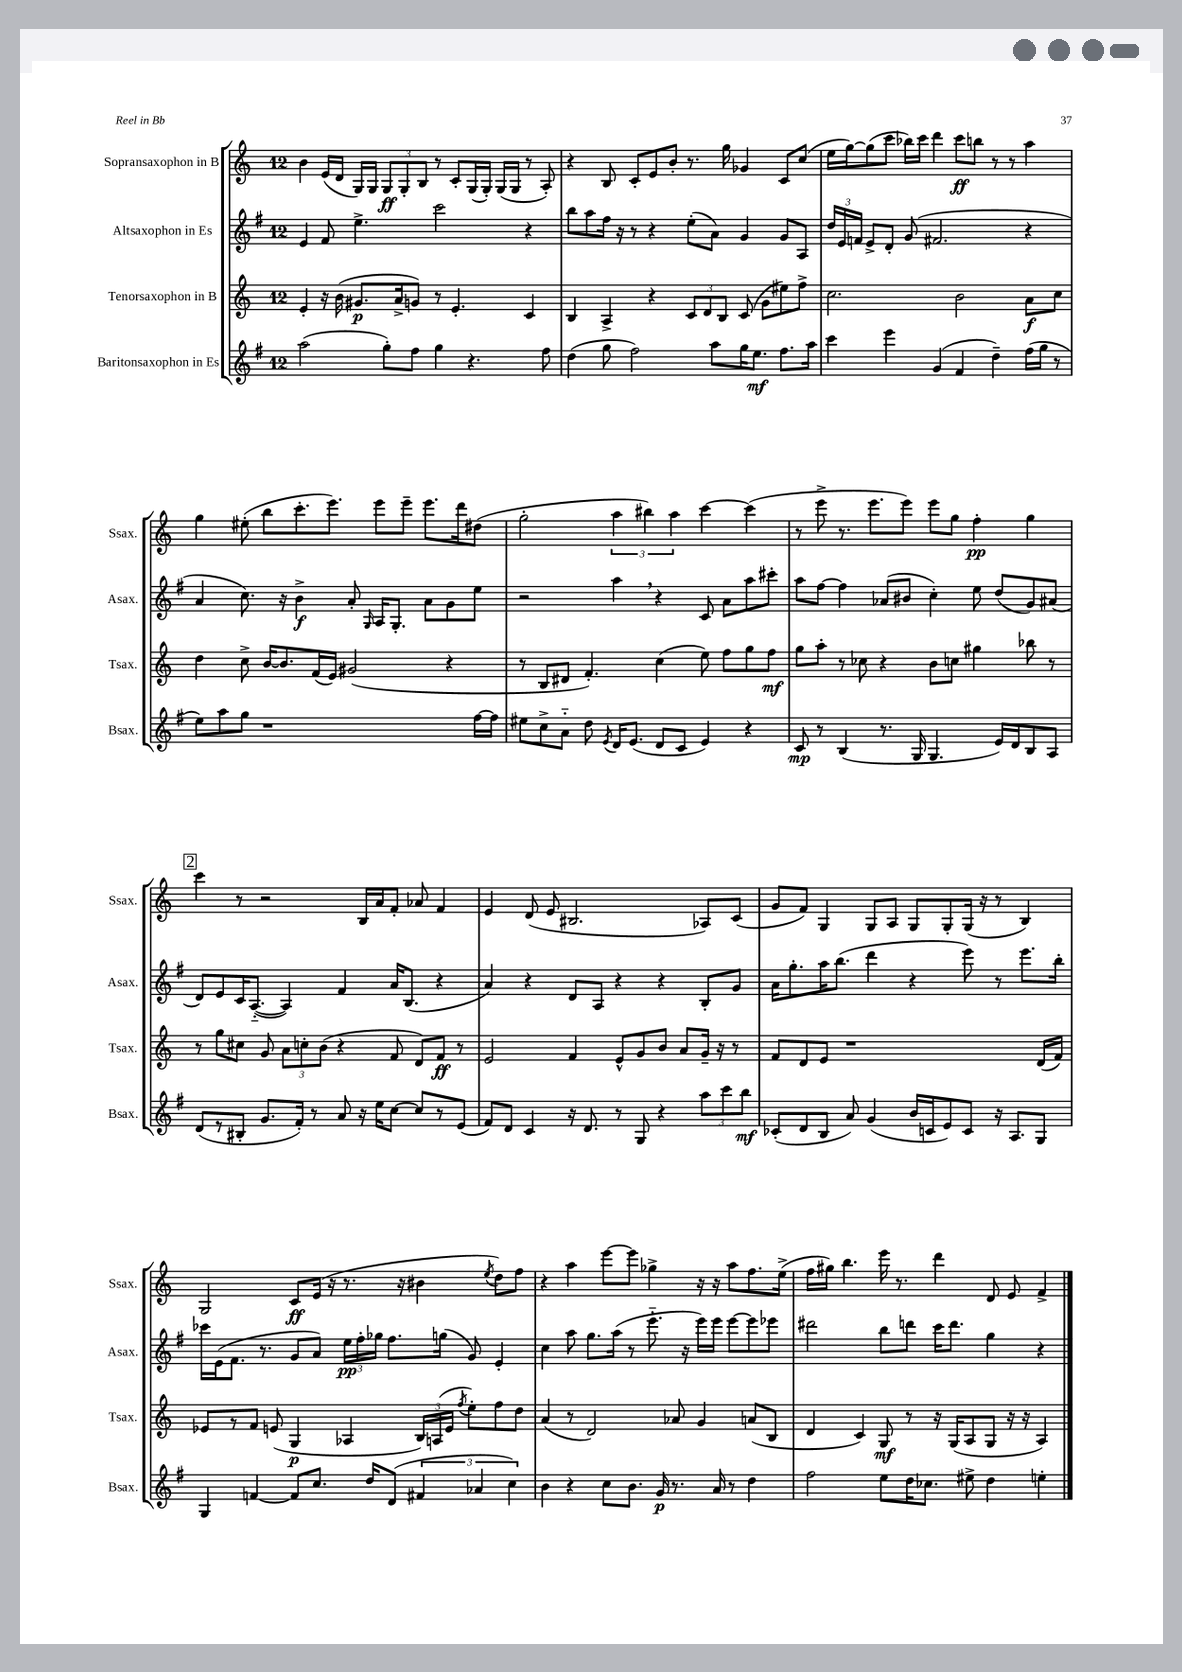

**kern	**kern	**kern	**kern
*staff4	*staff3	*staff2	*staff1
*clefG2	*clefG2	*clefG2	*clefG2
*k[f#]	*k[]	*k[f#]	*k[]
*M12/8	*M12/8	*M12/8	*M12/8
(2aa\	4e'/	4e/	4b\
.	16r	8f#/	(16e/LL
.	(16b\	.	16d/JJ
.	8.g#/L	4.ee^\	16G/LL)
.	.	.	16G/JJ
8gg'\L)	.	.	12G/L
.	16a^/k	.	.
.	.	.	12G'/
8ff#\J	8g/J)	.	.
.	.	.	12B/J
4gg\	8r	2ccc\	8r
.	4.e'/	.	8c'/L
4.r	.	.	(16G/L
.	.	.	16G'/JJ)
.	.	.	(16G/LL
.	.	.	16G/JJ
.	4c/	4r	8r
8ff#\	.	.	8A'/)
=	=	=	=
(4dd\	4B/	8bb\L	4r
.	.	8aa\	.
8gg\	4A^/	16ff#\Jk	8B/
.	.	16r	.
2ff#\)	.	8r	8c'/L
.	4r	4r	8e/
.	.	.	8b'/J
.	12c/L	(8ee'\L	8.r
.	12d/	.	.
8aa\L	.	8a\J)	.
.	12B/J	.	.
.	.	.	16gg\
16gg\K	(8c/	4g/	4g-/
8.ee\J	.	.	.
.	8g\L	.	.
8.ff#\L	8ee#\)	8g/L	8c/L
.	8ff^\J	8A/J	(8cc/J
16aa\Jk	.	.	.
=	=	=	=
4ccc\	2.cc\	24dd/LL	16ee\LL
.	.	24e/	.
.	.	.	[16gg\J)
.	.	24f/JJ	.
.	.	8e^/L	(8gg\]
4eee\	.	8d'/J	8ccc\J
.	.	(8g/	16bb-\LL)
.	.	.	16ccc\JJ
(4g/	.	2.f#/	4ddd\
4f#/	2b\	.	8ccc\L
.	.	.	8bb\J
4dd~\)	.	.	8r
.	.	.	8r
(16ff#\LL	8a\L	4r	4aa\
16gg\JJ	.	.	.
8r	8cc\J	.	.
=	=	=	=
8ee\L)	4dd\	4a/	4gg\
8aa\	.	.	.
8gg\J	8cc^\	8.cc\)	(8ee#'\
1r	[16b/LK	.	8bb\L
.	8.b/]	16r	.
.	.	4b^\	8.ccc'\
.	(16f/L	.	.
.	16e/JJ)	.	8.eee\J)
.	(2g#/	8a'/	.
.	.	16qqG/	.
.	.	16A/LK	8eee\L
.	.	8.G'/J	.
.	.	.	8eee~\J
.	.	8a\L	8.eee\L
.	4r	8g\	.
.	.	.	16ddd\k
[16ff#\LL	.	8ee\J	(8dd#\J
16ff#\]JJ	.	.	.
=	=	=	=
8ee#\L	8r	2r	2gg'\
8cc^\	8B/L	.	.
8a'~\J	8d#/J	.	.
8dd\	4.f'/)	.	.
8qe/	.	.	.
16d/LK	.	4aa\	6aa\
(8.e/J	.	.	.
.	.	.	6bb#\)
8d/L	(4cc\	4r	.
.	.	.	6aa\
8c/J	.	.	.
4e/)	8ee\)	8c/	[4ccc\
.	8ff\L	8a\L	.
4r	8gg\	8aa\	(4ccc\]
.	8ff\J	8ccc#'\J	.
=	=	=	=
8c/	8gg\L	8aa\L	8r
8r	8aa'\J	[8ff#\J	8eee^\
(4B/	8r	4ff#\]	8.r
.	8cc-\	.	.
.	.	.	8.eee\L
8.r	4r	(8a-/L	.
.	.	8b#/J	8eee\J)
16G/	.	.	.
4.G/	8b\L	4cc'\)	8eee\L
.	8cc\J	.	8gg\J
.	4gg#\	8ee\	4ff'\
16e/LL)	.	(8dd/L	.
16d/J	.	.	.
8B/	8bb-\	8g/)	4gg\
8A/J	8r	(8a#/J	.
=	=	=	=
(8d/L	8r	8d/L)	4ccc\
8r	8gg\L	8e/	.
8B#'/J	8cc#\J	16c/K	8r
.	.	([8.A'~/J	.
8.g/L	8g/	.	2r
.	12a\L	4A/])	.
16f#'/Jk)	.	.	.
.	12cc'\	.	.
8r	.	.	.
.	(12b\J	.	.
8a/	4r	4f#/	.
16r	.	.	16B/LL
16ee\LK	.	.	16a/J
[8cc\J	8f/	16a/LK	8f'/J
.	.	(8.B/J	.
8cc/]L	8d/L)	.	8a-/
8r	8f/J	4r	4f/
(8e/J	8r	.	.
=	=	=	=
8f#/L)	2e/	4a/)	4e/
8d/J	.	.	.
4c/	.	4r	(8d/
.	.	.	8e/
16r	4f/	8d/L	2.B#/
8.d/	.	.	.
.	.	8A/J	.
8r	8e^^/L	4r	.
8G/	8g/	.	.
4r	8b/J	4r	.
.	8a/L	.	.
12aa\L	16g~/Jk	8B'/L	8A-/L)
.	16r	.	.
12ccc\	.	.	.
.	8r	8g/J	(8c/J
12bb\J	.	.	.
=	=	=	=
(8c-'/L	8f/L	16a\LK	8g/L
.	.	8.gg'\	.
8d/	8d/	.	8f/J)
8B/J	8e/J	16aa\K	4G/
.	.	(8.bb\J	.
8a/)	1r	.	.
(4g/	.	4ddd\	8G/L
.	.	.	8A/J
16b/LL	.	4r	8G/L
16c/J	.	.	.
8e/)	.	.	8G'/
8c/J	.	8eee\)	(16G/Jk
.	.	.	16r
16r	.	8r	8r
8.A/L	.	.	.
.	.	8.eee\L	4B/)
8G/J	(16d/LL	.	.
.	16f/JJ)	16bb'\Jk	.
=	=	=	=
4G/	8e-/L	16ccc-\LL	2G/
.	.	(16e\J	.
.	8r	8.f#\J	.
[4f/	8f/J	.	.
.	.	8.r	.
.	(8e/	.	.
8f/]L	4G/	8g/L	8c/L
8.cc/J	.	8a/J)	(16e/Jk
.	.	.	16r
.	4A-/	24ee\LL	8.r
.	.	24ff#'\	.
16dd/LK	.	.	.
.	.	24gg-\JJ	.
(8d/J	.	8.ff#\L	.
.	.	.	16r
6f#/	24B/LL)	.	4b#\
.	(24A/	.	.
.	.	(16gg\Jk	.
.	24e/JJ	.	.
.	8qff/	.	.
.	8ee'\L)	8g/)	.
6a-/	.	.	.
.	.	.	8qee/
.	8ff\	4e'/	8dd\L)
6cc\)	.	.	.
.	8dd\J	.	8ff\J
=	=	=	=
4b\	(4a/	4cc\	4r
4r	8r	8aa\	4aa\
.	2d/)	8.gg\L	.
8cc\L	.	.	[8eee\L
.	.	(16aa\Jk	.
8.b\J	.	8r	8eee\]J
.	.	8.eee'~\	4gg-^\
16g/	.	.	.
8.r	8a-/	.	.
.	.	16r	.
.	4g/	16eee\LL)	16r
16a/	.	16eee\JJ	16r
8r	.	[8eee\L	8aa\L
4dd\	(8a/L	8eee\]	8.ff\
.	8B/J	8eee-\J	.
.	.	.	(16ee^\Jk
=	=	=	=
2ff#\	4d/	2ddd#\	16ff\LL
.	.	.	16gg#\JJ)
.	.	.	4.bb\
.	4c/)	.	.
8ee\L	8G/	8bb\L	16eee\
.	.	.	8.r
16dd\K	8r	8ddd\J	.
8.cc-\J	.	.	.
.	16r	16ccc\LK	4ddd\
.	(16G/LK	8.ddd\J	.
8ee#^\	8A/	.	.
4dd\	8G/J	4gg\	8d/
.	16r	.	8e/
.	16r	.	.
4ee'\	4A/)	4r	4f^/
==	==	==	==
*-	*-	*-	*-
